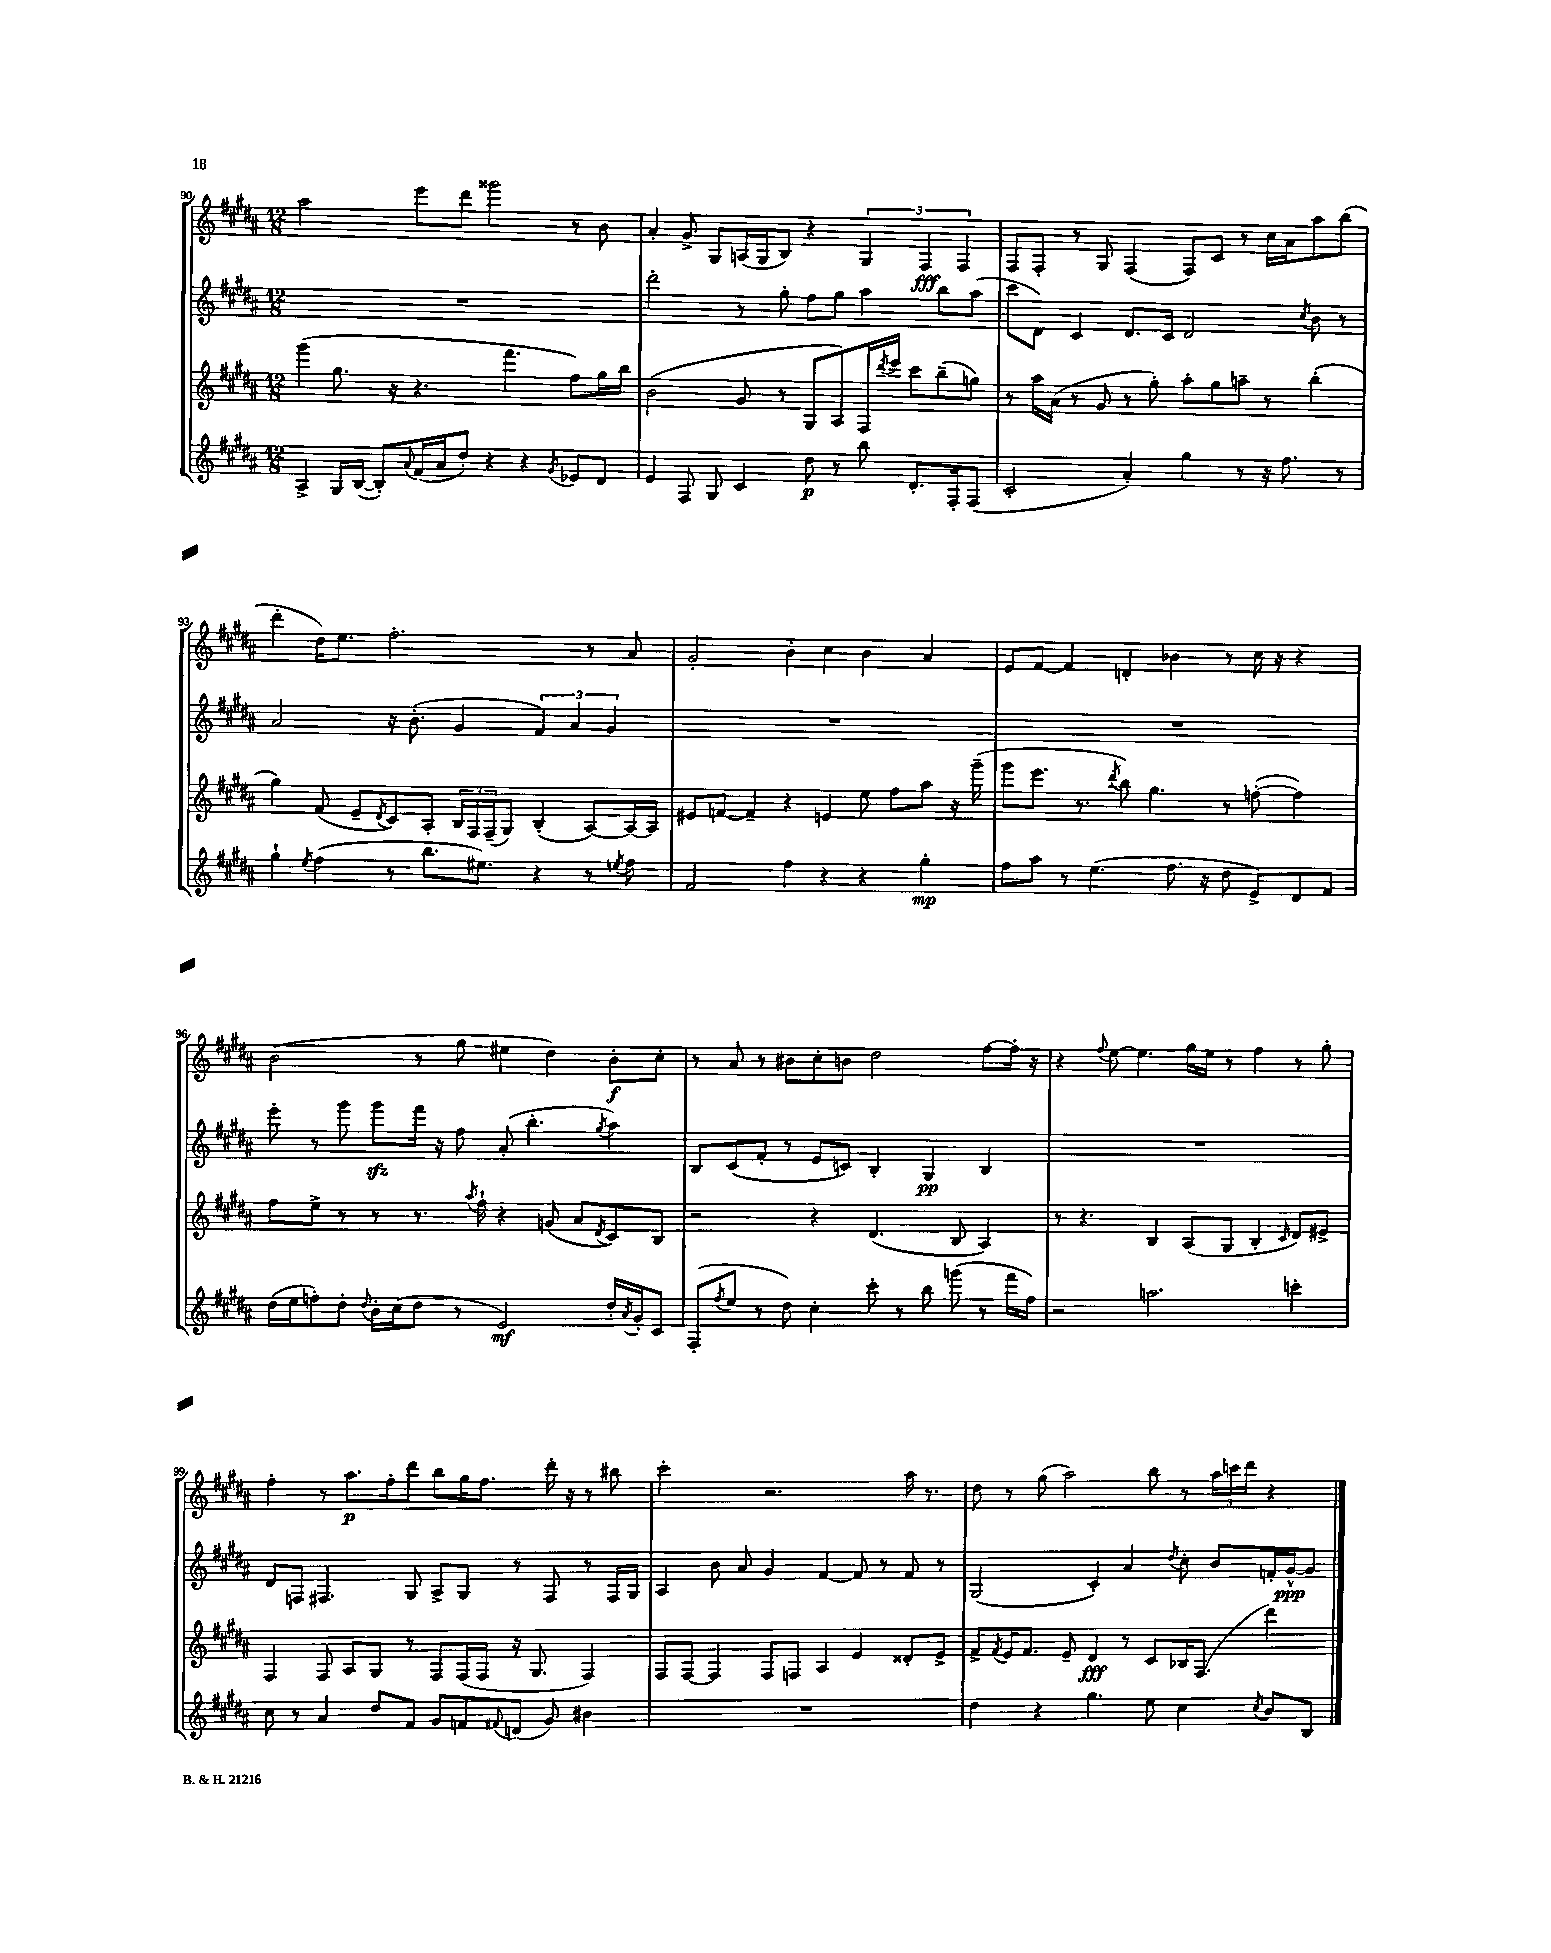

**kern	**kern	**kern	**kern
*staff4	*staff3	*staff2	*staff1
*clefG2	*clefG2	*clefG2	*clefG2
*k[f#c#g#d#a#]	*k[f#c#g#d#a#]	*k[f#c#g#d#a#]	*k[f#c#g#d#a#]
*M12/8	*M12/8	*M12/8	*M12/8
4A#^/	(4ggg#\	1.r	2aa#\
16G#/LL	8.gg#\	.	.
([16B/JJ	.	.	.
8B'/]L)	.	.	.
.	16r	.	.
8qqa#/	.	.	.
(16f#/L	4.r	.	8eee\L
16a#/J	.	.	.
8dd#'/J)	.	.	8ddd#\J
4r	.	.	2ggg##\
.	4.fff#\	.	.
4r	.	.	.
8qg#/	.	.	.
8e-/L	8ff#\L)	.	8r
8d#/J	16gg#\L	.	8b\
.	16bb\JJ	.	.
=	=	=	=
4e/	(2b\	2ddd#'\	4a#'/
8F#/	.	.	8g#^/
8G#/	.	.	8G#/L
4c#/	8g#/	8r	(16A/L
.	.	.	16G#/J
.	8r	8gg#'\	8B/J)
8dd#\	8G#/L	8ff#\L	4r
8r	8A#/)	8gg#\J	.
8bb\	16F#/L	4aa#\	6G#/
.	8qddd#/	.	.
.	16eee/JJ	.	.
8.d#'/L	8ccc#\L	.	.
.	.	.	6F#/
.	(8bb~\	8bb\L	.
16F#'/k	.	.	.
.	.	.	6F#/
(8F#/J	8gg\J)	(8aa#\J	.
=	=	=	=
2c#'/	8r	8ccc#\L	8F#/L
.	16aa#\LL	8d#\J)	8F#'/J
.	(16a#\JJ	.	.
.	8r	4c#/	8r
.	8g#/	.	8G#/
4a#'/)	8r	8.d#/L	(4F#/
.	8gg#'\)	.	.
.	.	16c#/Jk	.
4gg#\	8aa#'\L	2d#/	8F#/L)
.	8gg#\	.	8c#/J
8r	8aa~\J	.	8r
16r	8r	.	16cc#\LL
8.ff#\	.	.	16a#\J
.	.	8qcc#/	.
.	(4bb'\	8b\	8aa#\
8r	.	8r	(8bb\J
=	=	=	=
4gg#`\	4gg#\)	2a#/	4ddd#'\
8qee/	.	.	.
(4ff#\	(8f#/	.	16dd#\LK)
.	.	.	8.ee\J
.	8e~/L	.	.
.	8qd#/	.	.
8r	8c#/)	16r	2.ff#'\
.	.	(8.b'\	.
8.bb\L	8A#'/J	.	.
.	24B/LL	4g#/	.
.	24F#/	.	.
8.ee#\J)	.	.	.
.	(24F#~/J	.	.
.	8G#/J)	.	.
4r	(4B'/	6f#/)	.
.	.	6a#/	.
8r	[8A#/L)	.	8r
.	.	6g#/	.
8qee/	.	.	.
8ff#\	16A#/_L	.	8a#/
.	16A#/]JJ	.	.
=	=	=	=
2f#/	8e#/L	1.r	2g#'/
.	[8f/J	.	.
.	4f~/]	.	.
4ff#\	4r	.	4b'\
4r	4e/	.	4cc#\
4r	8ee\	.	4b\
.	8ff#\L	.	.
4gg#'\	8aa#\J	.	4a#/
.	16r	.	.
.	(16ggg#~\	.	.
=	=	=	=
8ff#\L	8ggg#\L	1.r	8e/L
8aa#\J	8.eee\J	.	[8f#/J
8r	.	.	4f#/]
.	8.r	.	.
(4.ee\	.	.	.
.	8qddd#/	.	.
.	8bb\)	.	4d'/
.	4.gg#\	.	.
8.ff#\	.	.	4b-\
16r	.	.	.
8dd#\	8r	.	8r
8e^/L)	([8ff'\	.	16cc#\
.	.	.	16r
8d#/	4ff\])	.	4r
8f#/J	.	.	.
=	=	=	=
(16dd#\LL	8ff#\L	8eee'\	(2b\
16ee\J	.	.	.
8ff'\)	8ee^\J	8r	.
8dd#'\J	8r	8ggg#\	.
8qqdd#/	.	.	.
16b'\LL	8r	8ggg#\L	.
(16cc#\J	.	.	.
8dd#\J	8.r	16fff#\Jk	8r
.	.	16r	.
8r	.	8ff#\	8gg#\
.	8qaa#/	.	.
.	16ff#`\	.	.
2e/)	4r	(8a#'/	4ee#\
.	.	4.bb'\	.
.	(8g/	.	4dd#\)
.	8a#/L	.	.
.	8qd#/	8qgg#/	.
16dd#'/LL	8c#/)	4aa#\)	8b'\L
8qa#/	.	.	.
16g#'/J	.	.	.
8c#/J	8B/J	.	8cc#'\J
=	=	=	=
(8F#'/L	2r	8B/L	8r
8qff#/	.	.	.
8ee/J	.	(8c#/	8a#/
8r	.	8f#'/J	8r
8dd#\)	.	8r	8b#\L
4cc#'\	4r	8e/L	8cc#'\
.	.	8c/J)	8b\J
8ccc#'\	(4.d#/	4B'/	2dd#\
8r	.	.	.
8bb\	.	4G#/	.
(8ggg\	8B/	.	.
8r	4A#/)	4B/	[8ff#\L
16fff#\LL	.	.	16ff#'\]Jk
16ff#\JJ)	.	.	16r
=	=	=	=
2r	8r	1.r	4r
.	4.r	.	.
.	.	.	8qqff#/
.	.	.	[8ee\
.	.	.	4.ee\]
2.aa\	4B/	.	.
.	(8A#/L	.	16gg#\LL
.	.	.	16ee\JJ
.	8G#/J	.	8r
.	4B'/	.	4ff#\
.	16qqc#/	.	.
4ccc'\	8d#/L)	.	8r
.	8e#^/J	.	8gg#'\
=	=	=	=
8cc#\	4F#/	8d#/L	4ff#'\
8r	.	8F/J	.
4a#/	8F#/	4.F#/	8r
.	8A#/L	.	8.aa#\L
8dd#/L	8G#/J	.	.
.	.	.	16ff#'\k
8f#/J	8r	8G#/	8ddd#\J
8g#/L	8F#/L	8A#^/L	8bb\L
8f/	(16F#/L	8G#/J	16gg#\K
.	16F#/JJ	.	8.ff#\J
8qqf#/	.	.	.
(8d/J	16r	8r	.
.	8.G#/	.	.
8g#/)	.	8F#/	16ddd#'\
.	.	.	16r
4b#\	4F#/)	8r	8r
.	.	16F#/LL	8bb#\
.	.	16G#/JJ	.
=	=	=	=
1.r	8F#/L	4A#/	2ccc#'\
.	[8F#/J	.	.
.	4F#/]	8b\	.
.	.	8a#/	.
.	8F#/L	4g#/	2.r
.	8F/J	.	.
.	4A#/	[4f#/	.
.	4e/	8f#/]	.
.	.	8r	.
.	8d##'/L	8f#/	16aa#\
.	.	.	8.r
.	8e^/J	8r	.
=	=	=	=
4dd#\	8f#^/L	(2G#/	8dd#\
.	8qf#/	.	.
.	16e/K	.	8r
.	8.f#/J	.	.
4r	.	.	(8gg#\
.	8e~/	.	2aa#\)
4.gg#\	4d#/	4c#'/)	.
.	8r	4a#/	.
8ee\	8c#/L	.	8bb\
.	.	8qdd#/	.
4cc#\	16B-/K	8cc#'\	8r
.	(8.F#/J	.	.
.	.	8b/L	24aa#\LL
.	.	.	24ccc\
.	.	.	24ddd#\JJ
8qcc#/	.	.	.
8b/L	4ddd#\)	16f'/L	4r
.	.	[16g#^^/J	.
8B/J	.	8g#/]J	.
==	==	==	==
*-	*-	*-	*-
